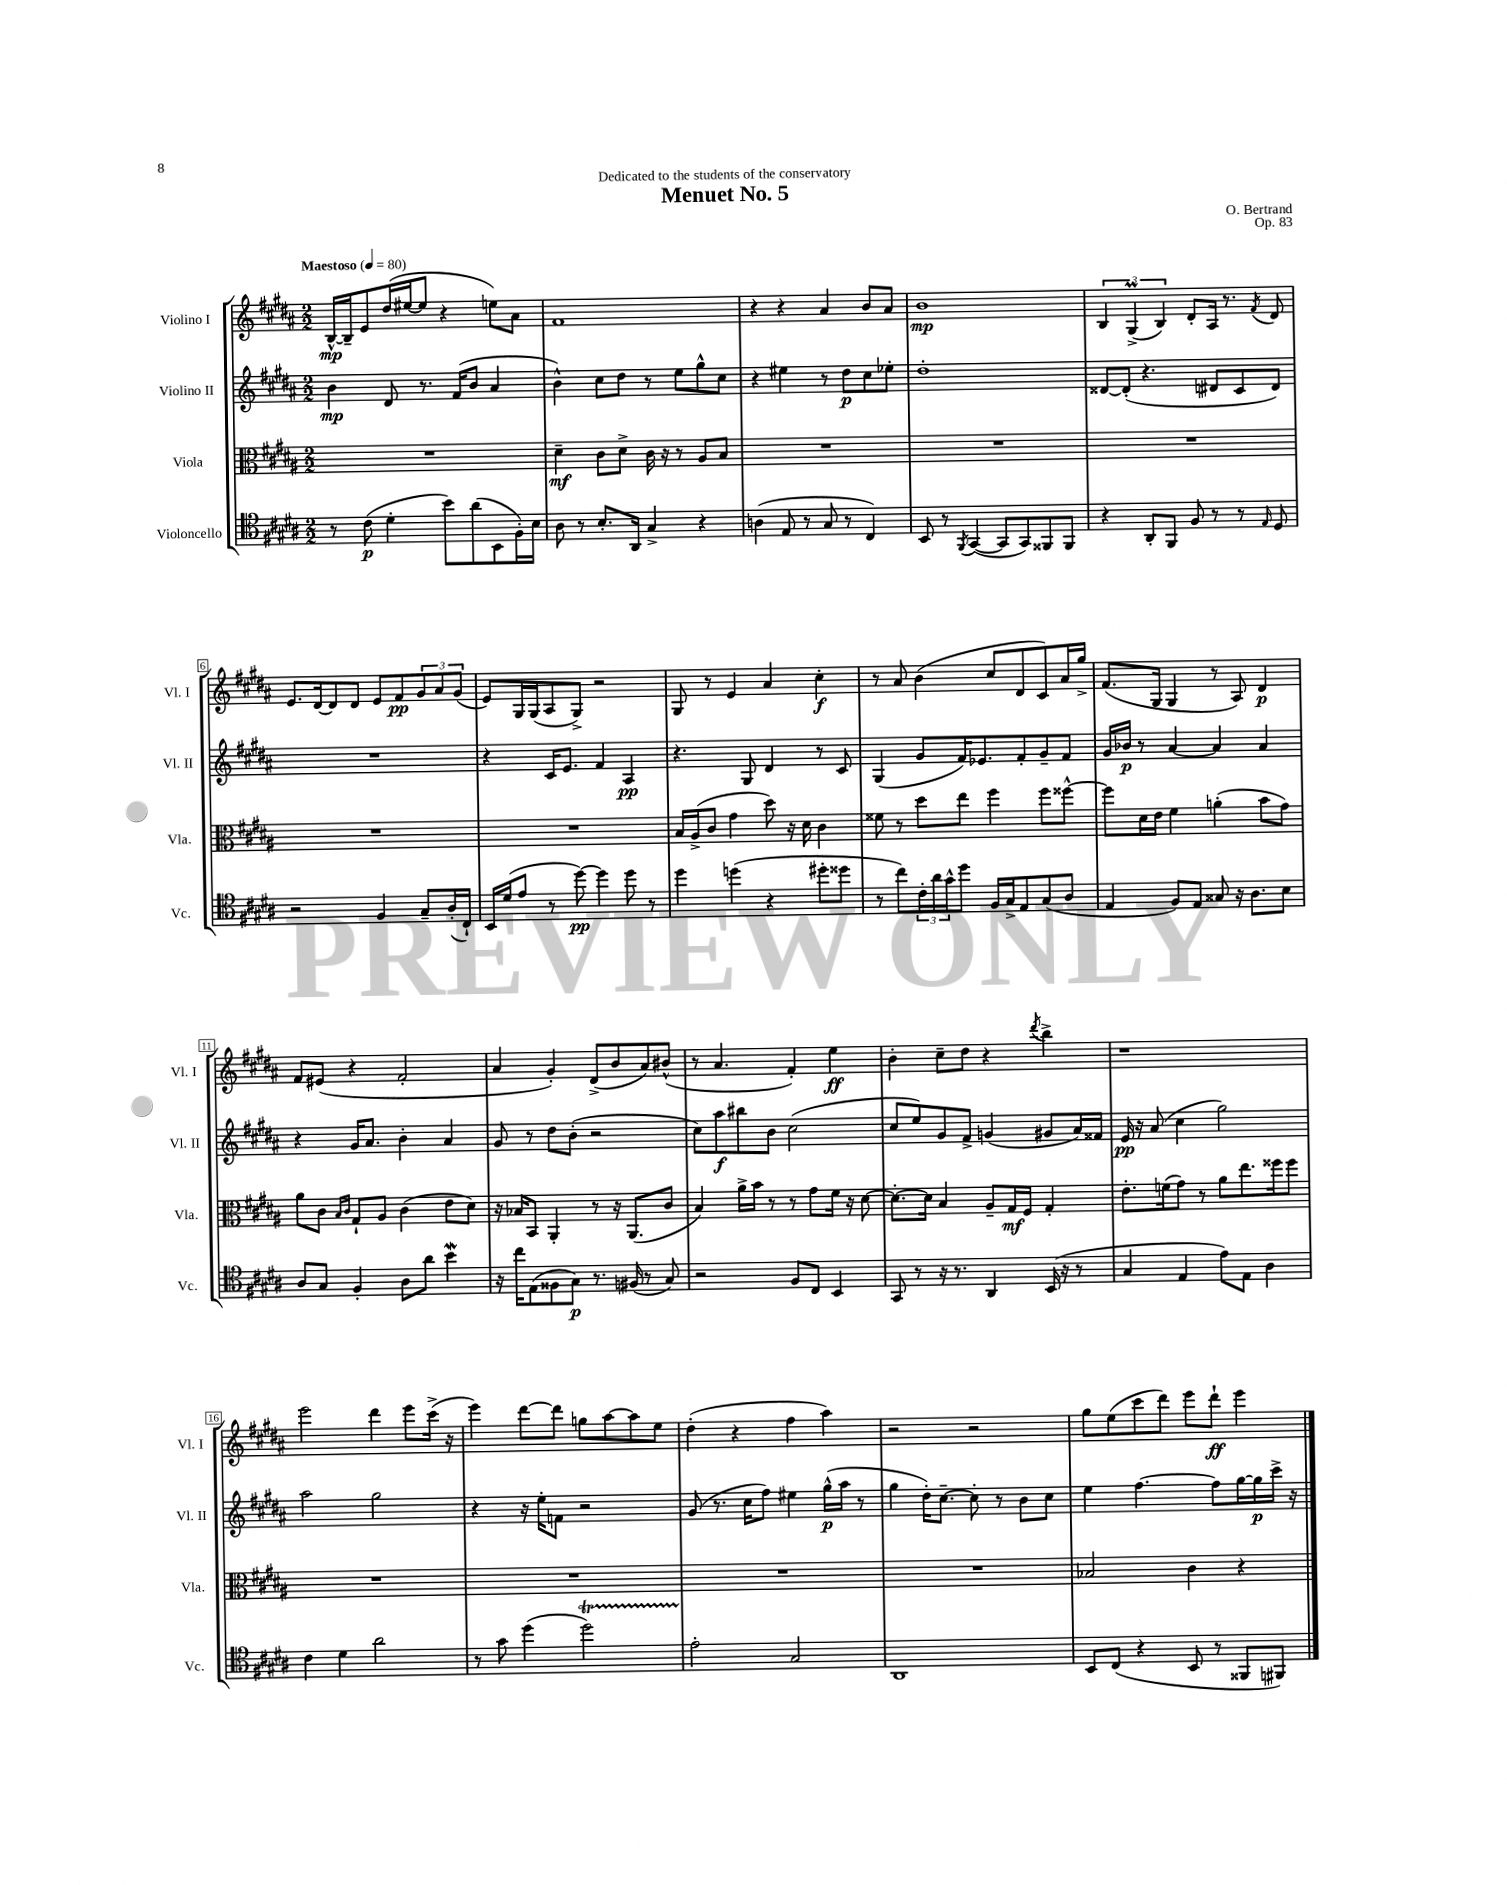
\header { title = "Menuet No. 5" composer = "O. Bertrand" dedication = "Dedicated to the students of the conservatory" opus = "Op. 83" }
<<
\new StaffGroup <<
\new Staff = "s0" \with { instrumentName = "Violino I" shortInstrumentName = "Vl. I" } {
    \clef treble \key b \major \numericTimeSignature \time 2/2 \tempo "Maestoso" 4 = 80
    b16~-^\mp b16-- e'8 dis''16( eis''16~ eis''8 r4 e''8) ais'8 |
    fis'1 |
    r4 r4 ais'4 b'8 ais'8 |
    b'1\mp |
    \tuplet 3/2 { b4 gis4->\prall( b4) } dis'8-. ais16 r8. \acciaccatura { fis'8 } dis'8 |
    e'8. dis'16~ dis'8 dis'8 e'8 fis'8\pp \tuplet 3/2 { gis'8 ais'8 gis'8( } |
    e'8) gis16 gis16( ais8 gis8->) r2 |
    gis8 r8 e'4 ais'4 cis''4-.\f |
    r8 ais'8 b'4( cis''8 dis'8 cis'8) ais'16 gis''16-> |
    fis'8.( gis16 gis4 r8 ais8) dis'4\p |
    fis'8 eis'8( r4 fis'2-. |
    ais'4 gis'4-.) dis'8->( b'8 ais'8) bis'8-^( |
    r8 ais'4. fis'4-.) e''4\ff |
    b'4-. cis''8-- dis''8 r4 \acciaccatura { dis'''8 } b''4-> |
    r1 |
    e'''2 dis'''4 e'''8 cis'''16->( r16 |
    e'''4) dis'''8~ dis'''8 g''8 ais''8~ ais''8 e''8 |
    dis''4-.( r4 fis''4 ais''4) |
    r2 r2 |
    gis''8 e''8( cis'''8 dis'''8) e'''8 dis'''8-!\ff e'''4 \bar "|." |
}
\new Staff = "s1" \with { instrumentName = "Violino II" shortInstrumentName = "Vl. II" } {
    \clef treble \key b \major \numericTimeSignature \time 2/2
    b'4\mp dis'8 r8. fis'16( b'8 ais'4 |
    b'4-^) cis''8 dis''8 r8 e''8 gis''8-^ cis''8 |
    r4 eis''4 r8 dis''8\p cis''8 ees''8-. |
    dis''1-. |
    disis'8~ disis'8-.( r4. dis'8 cis'8 dis'8) |
    R1 |
    r4 cis'16 e'8. fis'4 ais4\pp |
    r4. gis8 dis'4 r8 cis'8 |
    gis4( gis'8 fis'16) ees'8. fis'8-. gis'8-- fis'8 |
    gis'16 bes'16\p r8 ais'4~ ais'4 ais'4 |
    r4 gis'16 ais'8. b'4-. ais'4 |
    gis'8 r8 dis''8 b'8-.( r2 |
    cis''8) ais''8\f bis''8 b'8 cis''2( |
    cis''8 e''8) gis'8 fis'8-> g'4( gis'8 ais'16) fisis'16 |
    e'16\pp r16 ais'8( cis''4 gis''2) |
    ais''2 gis''2 |
    r4 r16 e''16-. f'8 r2 |
    gis'8( r8. cis''16 fis''8) eis''4 gis''16-^\p( ais''16 r8 |
    gis''4 dis''16-.) cis''8.~-- cis''8-. r8 b'8 cis''8 |
    e''4 fis''4.~ fis''8 gis''16~ gis''16\p cis'''16-> r16 \bar "|." |
}
\new Staff = "s2" \with { instrumentName = "Viola" shortInstrumentName = "Vla." } {
    \clef alto \key b \major \numericTimeSignature \time 2/2
    R1 |
    dis'4--\mf cis'8 dis'8-> cis'16 r16 r8 ais8 b8 |
    R1 |
    R1 |
    R1 |
    R1 |
    R1 |
    b16 ais16->( cis'8 gis'4 dis''8) r16 dis'16 cis'4 |
    fisis'8 r8 dis''8 e''8 fis''4 fis''8 fisis''8~-^ |
    fisis''8 dis'16 e'16 fis'4 a'4-.( b'8 gis'8) |
    ais'8 cis'8 \grace { b16 cis'16 } gis8-! ais8 cis'4( e'8 dis'8) |
    r16 bes16 b,8 ais,4-. r8 r16 ais,8.( cis'8 |
    b4) ais'16-> b'16 r8 r8 gis'8 fis'16 r16 dis'8~ |
    dis'8.~-. dis'16 b4 ais8-- gis16\mf fis16 gis4-. |
    e'8.-. f'16( gis'8) r8 ais'8 e''8. fisis''16 fisis''8 |
    R1 |
    R1 |
    R1 |
    R1 |
    bes2 cis'4 r4 \bar "|." |
}
\new Staff = "s3" \with { instrumentName = "Violoncello" shortInstrumentName = "Vc." } {
    \clef tenor \key b \major \numericTimeSignature \time 2/2
    r8 cis'8\p( dis'4-. b'8) ais'8( b,8 fis16-.) b16 |
    ais8 r8 b8.-. ais,16 gis4-> r4 |
    a4( e8 r8 gis8 r8 cis4) |
    b,8 r8 \acciaccatura { fis,8 } gis,4~( gis,8 gis,8) fisis,8 fisis,8 |
    r4 ais,8-. fis,8 fis8 r8 r8 \grace { e16 } dis8 |
    r2 fis4 gis8-- ais16-.( cis16-!) |
    b,16 dis'16( e'8 r8 dis''8~\pp) dis''4 dis''8 r8 |
    dis''4 d''4( r4 dis''8-. disis''8 |
    r8 cis''8) \tuplet 3/2 { cis'16-. ais'16 gis'16-^ } dis''8 fis16 gis16-> e8 gis8( ais8 |
    e4 fis8) e8 gisis8 r16 ais8. b8 |
    ais8 gis8 fis4-. ais8 ais'8 b'4\mordent |
    r16 cis''16 e8( fisis8 gis8\p) r8. fis16( r8 gis8) |
    r2 fis8 cis8 b,4 |
    gis,8 r8 r16 r8. ais,4 b,16( r16 r8 |
    gis4 e4 e'8) e8 ais4 |
    cis'4 dis'4 ais'2 |
    r8 gis'8 dis''4( dis''2\startTrillSpan) |
    e'2-.\stopTrillSpan gis2 |
    ais,1 |
    b,8 cis8( r4 b,8 r8 fisis,8 fis,8) \bar "|." |
}
>>
>>
\layout { \context { \Score \override BarNumber.stencil = #(make-stencil-boxer 0.1 0.3 ly:text-interface::print) } }
